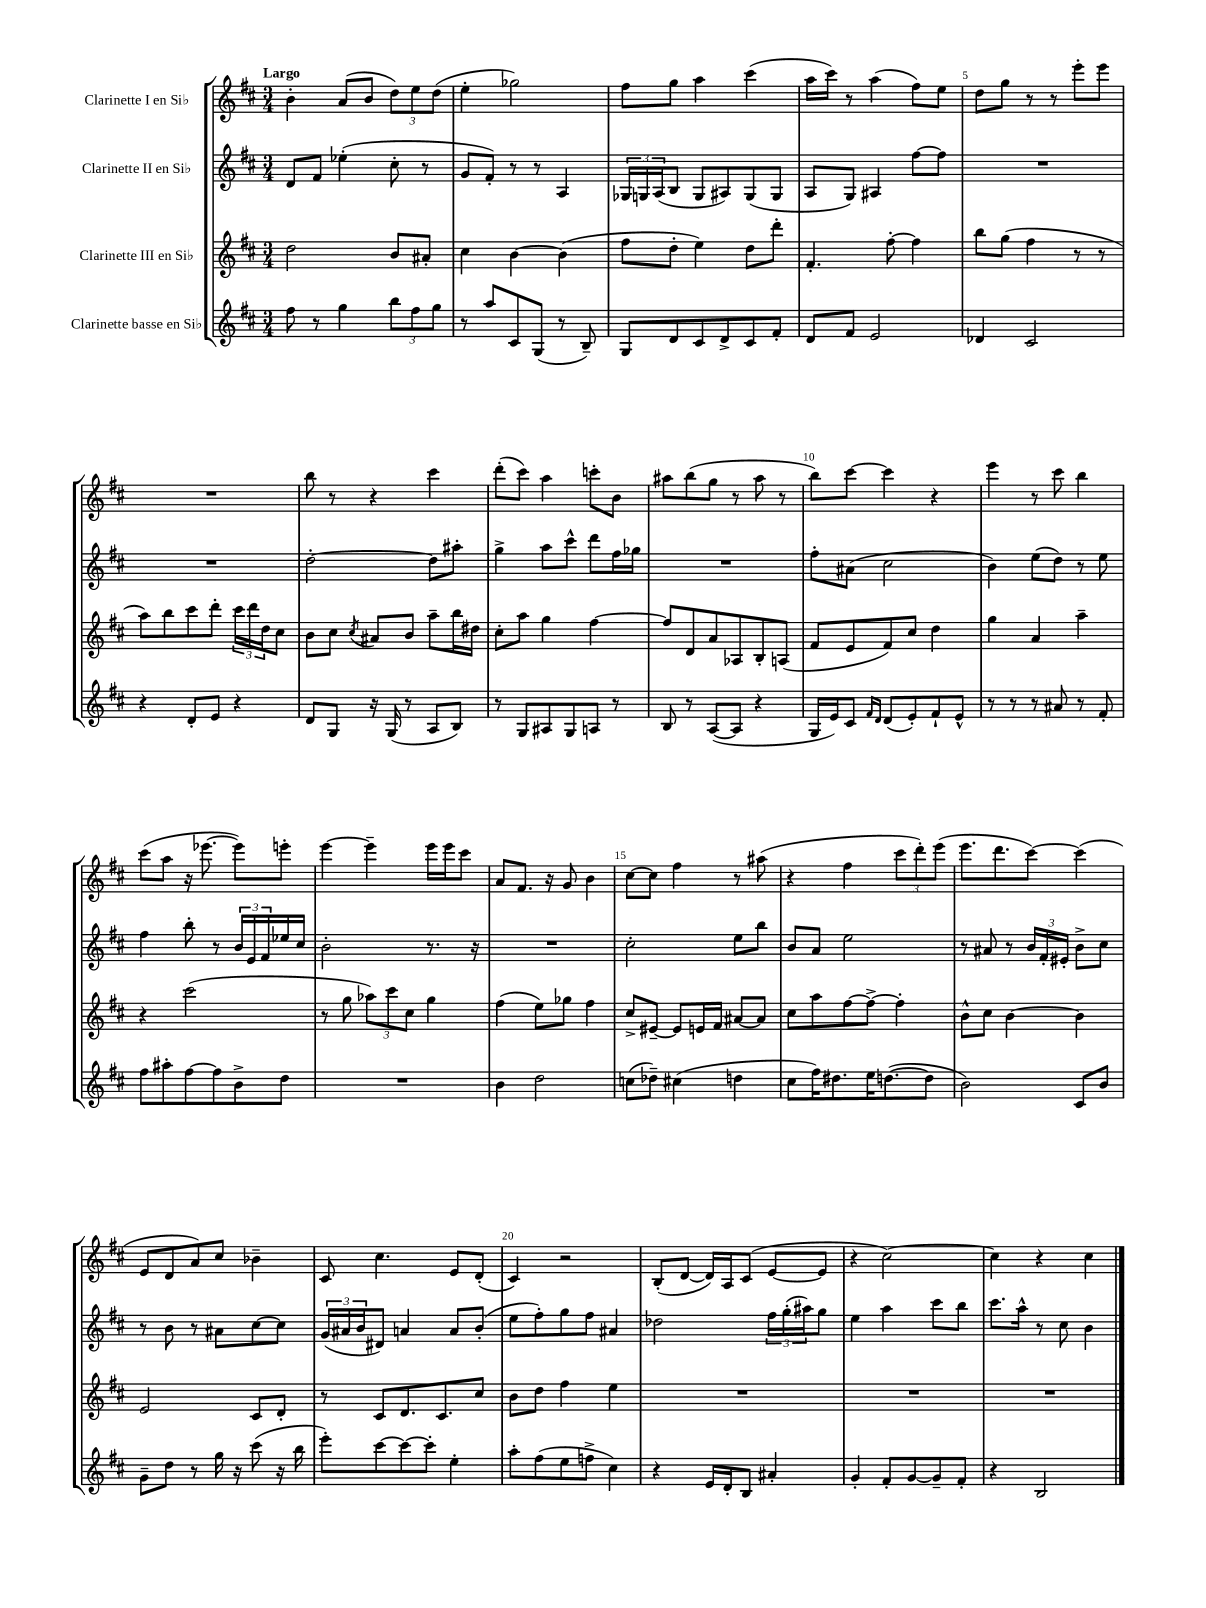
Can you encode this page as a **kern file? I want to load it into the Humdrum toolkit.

**kern	**kern	**kern	**kern
*part4	*part3	*part2	*part1
*staff4	*staff3	*staff2	*staff1
*I"Clarinette basse en Si♭	*I"Clarinette III en Si♭	*I"Clarinette II en Si♭	*I"Clarinette I en Si♭
*clefG2	*clefG2	*clefG2	*clefG2
*k[f#c#]	*k[f#c#]	*k[f#c#]	*k[f#c#]
*M3/4	*M3/4	*M3/4	*M3/4
=1	=1	=1	=1
!	!	!	!LO:TX:a:B:t=Largo
8ff#\	2dd\	8d/L	4b'\
8r	.	8f#/J	.
4gg\	.	(4ee-X'\	(8a/L
.	.	.	8b/J
12bb\L	8b/L	8cc#'\	12dd\L)
12ff#\	.	.	12ee\
.	8a#X'/J	8r	.
12gg\J	.	.	(12dd\J
=2	=2	=2	=2
8r	4cc#\	8g/L	4ee'\
8aa/L	.	8f#'/J)	.
8c#/	[4b\	8r	2gg-X\)
(8G/J	.	8r	.
8r	(4b\]	4A/	.
8B~/)	.	.	.
=3	=3	=3	=3
8G/L	8ff#\L	24G-X/LL	8ff#\L
.	.	24Gn/	.
.	.	(24A/J	.
8d/	8dd'\J	8B/J	8gg\J
8c#/	4ee\)	8G/L	4aa\
8d^/	.	8A#X/)	.
8c#/	8dd\L	(8G/	(4ccc#\
8f#'/J	8ddd'\J	8G/J	.
=4	=4	=4	=4
8d/L	4.f#'/	8A/L	16aa\LL
.	.	.	16ccc#\JJ)
8f#/J	.	8G/J)	8r
2e/	.	4A#X/	(4aa\
.	[8ff#'\	.	.
.	4ff#\]	[8ff#\L	8ff#\L)
.	.	8ff#\J]	8ee\J
=5	=5	=5	=5
4d-X/	8bb\L	2.r	8dd\L
.	(8gg\J	.	8gg\J
2c#/	4ff#\	.	8r
.	.	.	8r
.	8r	.	8eee'\L
.	8r	.	8eee\J
!!LO:LB:g=z
=6	=6	=6	=6
4r	8aa\L)	2.r	2.r
.	8bb\	.	.
8d'/L	8ccc#\	.	.
8e/J	8ddd'\J	.	.
4r	24ccc#\LL	.	.
.	24ddd\	.	.
.	24dd\J	.	.
.	8cc#\J	.	.
=7	=7	=7	=7
8d/L	8b\L	[2dd'\	8bb\
8G/J	8cc#\J	.	8r
.	8qcc#/	.	.
16r	8a#X/L	.	4r
(16G/	.	.	.
8r	8b/J	.	.
8A/L	8aa~\L	8dd\L]	4ccc#\
8B/J)	16bb\L	8aa#X'\J	.
.	16dd#X\JJ	.	.
=8	=8	=8	=8
8r	8cc#'\L	4gg^\	(8ddd'\L
8G/L	8aa\J	.	8ccc#\J)
8A#X/	4gg\	8aa\L	4aa\
8G/	.	8ccc#^^\J	.
8An/J	[4ff#\	8ddd\L	8cccn'\L
8r	.	16ff#\L	8b\J
.	.	16gg-X\JJ	.
=9	=9	=9	=9
8B/	8ff#/L]	2.r	8aa#X\L
8r	8d/	.	(8bb\
([8A/L	8a/	.	8gg\J
8A/J]	8A-X/	.	8r
4r	8B'/	.	8aa#\
.	(8An/J	.	8r
=10	=10	=10	=10
16G/LL	8f#/L	8ff#'\L	8bb\L)
16e/J)	.	.	.
8c#/J	8e/	(8a#X\J	[8ccc#\J
16qqf#/LL	.	.	.
16qqd/JJ	.	.	.
(8d/L	8f#/)	2cc#\	4ccc#\]
8e'/)	8cc#/J	.	.
8f#`/	4dd\	.	4r
8e^^/J	.	.	.
=11	=11	=11	=11
8r	4gg\	4b\)	4eee\
8r	.	.	.
8r	4a/	(8ee\L	8r
8a#X/	.	8dd\J)	8ccc#\
8r	4aa~\	8r	4bb\
8f#'/	.	8ee\	.
!!LO:LB:g=z
=12	=12	=12	=12
8ff#\L	4r	4ff#\	(8ccc#\L
8aa#X'\	.	.	8aa\J
[8ff#\	(2ccc#\	8bb'\	16r
.	.	.	[8.eee-X\
8ff#\]	.	8r	.
8b^\	.	24b/LL	8eee-\L])
.	.	24e/	.
.	.	24f#/	.
8dd\J	.	16ee-X/	8eeen'\J
.	.	16cc#/JJ	.
=13	=13	=13	=13
2.r	8r	2b'\	[4eee\
.	8gg\	.	.
.	12aa-X\L)	.	4eee~\]
.	12ccc#\	.	.
.	12cc#\J	.	.
.	4gg\	8.r	16eee\LL
.	.	.	16eee\J
.	.	.	8ccc#\J
.	.	16r	.
=14	=14	=14	=14
4b\	(4ff#\	2.r	8a/L
.	.	.	8.f#/J
2dd\	8ee\L)	.	.
.	.	.	16r
.	8gg-X\J	.	8g/
.	4ff#\	.	4b\
=15	=15	=15	=15
(8ccn\L	8cc#^/L	2cc#'\	[8cc#\L
8dd-X~\J)	[8e#X~/J	.	8cc#\J]
(4cc#X\	8e#/L]	.	4ff#\
.	16en/L	.	.
.	16f#/JJ	.	.
4ddn\	[8a#X/L	8ee\L	8r
.	8a#/J]	8bb\J	(8aa#X\
=16	=16	=16	=16
8cc#\L	8cc#\L	8b/L	4r
16ff#\K)	8aa\	8a/J	.
8.dd#X\	.	.	.
.	[8ff#\	2ee\	4ff#\
16ee\K	8ff#^\J_	.	.
([8.ddn\	.	.	.
.	4ff#'\]	.	12ccc#\L
.	.	.	12ddd'\)
8dd\J]	.	.	.
.	.	.	(12eee\J
=17	=17	=17	=17
2b\)	8b^^\L	8r	8.eee\L
.	8cc#\J	8a#X/	.
.	.	.	8.ddd\
.	[4b\	8r	.
.	.	24b/LL	[8ccc#\J)
.	.	24f#'/	.
.	.	24e#X'/JJ	.
8c#/L	4b\]	8b^\L	(4ccc#\]
8b/J	.	8cc#\J	.
!!LO:LB:g=z
=18	=18	=18	=18
8g~\L	2e/	8r	8e/L
8dd\J	.	8b\	8d/
8r	.	8r	8a/)
16gg\	.	8a#X\L	8cc#/J
16r	.	.	.
(8ccc#\	8c#/L	[8cc#\	4b-X~\
16r	8d'/J	8cc#\J]	.
16bb\	.	.	.
=19	=19	=19	=19
8eee'\L)	8r	(24g/LL	8c#/
.	.	24a#X/	.
.	.	24b/J	.
[8ccc#\	8c#/L	8d#X/J)	4.cc#\
8ccc#\_	8.d/	4an/	.
8ccc#'\J]	.	.	.
.	8.c#/	.	.
4ee'\	.	8a/L	8e/L
.	8cc#/J	(8b'/J	(8d'/J
=20	=20	=20	=20
8aa'\L	8b\L	8ee\L	4c#/)
(8ff#\	8dd\J	8ff#'\)	.
8ee\	4ff#\	8gg\	2r
8ffn^\J	.	8ff#\J	.
4cc#\)	4ee\	4a#X/	.
=21	=21	=21	=21
4r	2.r	2dd-X\	(8B'/L
.	.	.	[8d/J
16e/LL	.	.	16d/LL])
16d'/J	.	.	16A/J
8B/J	.	.	(8c#/J
4a#X'/	.	24ff#\LL	[8e/L
.	.	(24gg'\	.
.	.	24aa#X\J)	.
.	.	8gg\J	8e/J]
=22	=22	=22	=22
4g'/	2.r	4ee\	4r
8f#'/L	.	4aa\	[2cc#\)
[8g/	.	.	.
8g~/]	.	8ccc#\L	.
8f#'/J	.	8bb\J	.
=23	=23	=23	=23
4r	2.r	8.ccc#\L	4cc#\]
.	.	16aa^^\Jk	.
2B/	.	8r	4r
.	.	8cc#\	.
.	.	4b\	4cc#\
==	==	==	==
*-	*-	*-	*-
